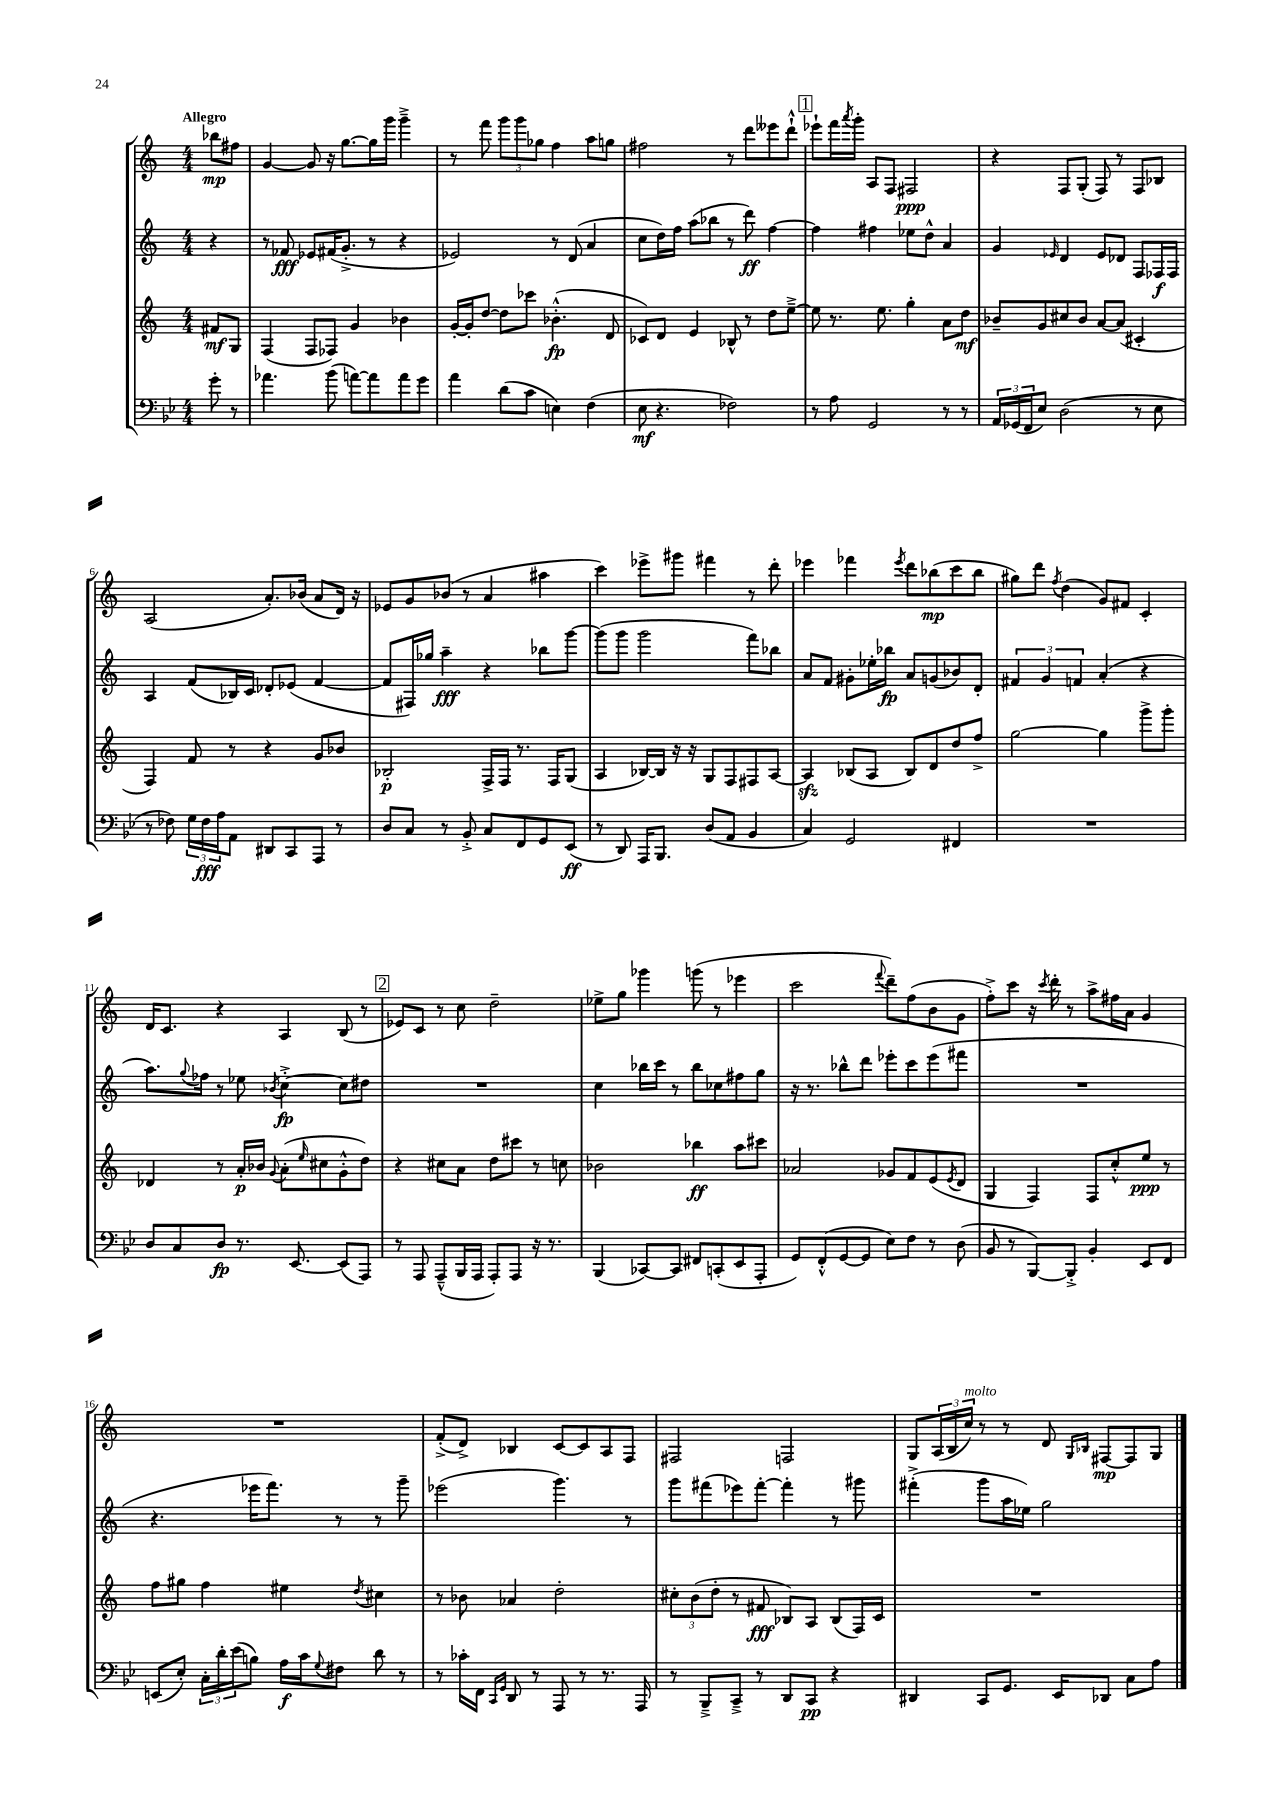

**kern	**kern	**kern	**kern
*staff4	*staff3	*staff2	*staff1
*clefF4	*clefG2	*clefG2	*clefG2
*k[b-e-]	*k[]	*k[]	*k[]
*M4/4	*M4/4	*M4/4	*M4/4
8g'\	8f#/L	4r	8bb-\L
8r	8G/J	.	8ff#\J
=	=	=	=
4.a-\	(4F/	8r	[4g/
.	.	8f-/	.
.	8F/L	8e-/L	8g/]
(8b-\	8F-/J)	(16f#/K	16r
.	.	8.g'^/J	[8.gg\L
[8a\L)	4g/	.	.
8a\]	.	8r	16gg\]L
.	.	.	16ggg\JJ
8a\	4b-\	4r	4ggg~^\
8g\J	.	.	.
=	=	=	=
4a\	[16g'/LL	2e-/)	8r
.	16g'/]J	.	.
.	[8dd/J	.	8fff\
(8d\L	8dd\]L	.	12ggg\L
.	.	.	12ggg\
8c\J	8ccc-\J	.	.
.	.	.	12gg-\J
4E\)	(4.b-'^^\	8r	4ff\
.	.	(8d/	.
(4F\	.	4a/	8aa\L
.	8d/	.	8gg\J
=	=	=	=
8E-\	8c-/L)	8cc\L	2ff#\
4.r	8d/J	16dd\L)	.
.	.	16ff\JJ	.
.	4e/	(8aa\L	.
.	.	8bb-\J	.
2F-\)	8B-^^/	8r	8r
.	8r	8ddd\)	8ddd\L
.	8dd\L	[4ff\	8eee--\
.	[8ee~^\J	.	8ddd`^^\J
=	=	=	=
8r	8ee\]	4ff\]	8eee-`\L
8A\	8.r	.	16fff\L
.	.	.	8qaaa/
.	.	.	16ggg'\JJ
2GG/	.	4ff#\	8A/L
.	8.ee\	.	.
.	.	.	8F/J
.	4gg'\	8ee-\L	2F#/
.	.	8dd^^\J	.
8r	8a\L	4a/	.
8r	8dd\J	.	.
=	=	=	=
24AA/LL	8b-~/L	4g/	4r
(24GG-/	.	.	.
24FF/J	.	.	.
8E-/J)	8g/	.	.
.	.	16qqe-/	.
(2D\	8cc#/	4d/	8F/L
.	8b-/J	.	(8G'/J
.	[8a/L	8e-/L	8F/)
.	(8a/]J	8d-/J	8r
8r	4c#'/	8F/L	8F/L
8E-\	.	16F-/L	8B-/J
.	.	16F-/JJ	.
=	=	=	=
8r	4F/)	4A/	(2A/
8F-\)	.	.	.
24G\LL	8f/	(8f/L	.
24F-\	.	.	.
24A\J	.	.	.
8AA\J	8r	16B-/L)	.
.	.	16c/JJ	.
8DD#/L	4r	8d-'/L	8.a'/L)
8CC/	.	(8e-/J	.
.	.	.	(16b-/Jk
8AAA/J	8g/L	[4f/	8a/L
8r	8b-/J	.	16d/Jk)
.	.	.	16r
=	=	=	=
8D/L	2B-'/	8f/]L	8e-/L
8C/J	.	16F#/L)	8g/
.	.	16gg-/JJ	.
8r	.	4aa~\	(8b-/J
8BB-'^/	.	.	8r
8C/L	16F^/LL	4r	4a/
.	16F/JJ	.	.
8FF/	8.r	.	.
8GG/	.	8bb-\L	4aa#\
.	16F/LK	.	.
(8EE-/J	(8G/J	[8ggg\J	.
=	=	=	=
8r	4A/	(8ggg\]L	4ccc\)
8DD/)	.	8ggg\J	.
16AAA/LK	[16B-/LL)	2ggg\	8eee-^\L
8.BBB-/J	16B-/]JJ	.	.
.	16r	.	8ggg#\J
.	16r	.	.
(8D/L	8G/L	.	4fff#\
8AA/J	8F/	.	.
4BB-/	8F#/	8fff\L)	8r
.	[8A/J	8bb-\J	8ddd'\
=	=	=	=
4C/)	4A/]	8a/L	4eee-\
.	.	8f/J	.
2GG/	(8B-/L	8g#'\L	4fff-\
.	8A/J	16ee-'\L	.
.	.	16bb-\JJ	.
.	.	.	8qeee-/
.	8B-/L)	8a/L	8ddd\L
.	8d/	(8g/	(8bb-\
4FF#/	8dd/	8b-/)	8ccc\
.	8ff^/J	8d'/J	8bb-\J
=	=	=	=
1r	[2gg\	6f#/	8gg#\L)
.	.	.	8ddd\J
.	.	6g/	.
.	.	.	8qff/
.	.	.	(4dd\
.	.	6f/	.
.	4gg\]	(4a'/	8g/L)
.	.	.	8f#/J
.	8ggg^\L	4r	4c'/
.	8ggg'\J	.	.
=	=	=	=
8D/L	4d-/	8.aa\L)	16d/LK
.	.	.	8.c/J
8C/	.	.	.
.	.	8qqgg/	.
.	.	16ff-\Jk	.
8D/J	8r	8r	4r
8.r	16a'/LL	8ee-\	.
.	16b-/JJ	.	.
.	8qqg/	8qb-/	.
.	(8a'\L	[4cc'^\	4A/
[8.EE-/	.	.	.
.	16qqee/	.	.
.	8cc#\	.	.
(8EE-/]L	8g'^^\	8cc\]L	(8B/
8AAA/J)	8dd\J)	8dd#\J	8r
=	=	=	=
8r	4r	1r	8e-/L)
8AAA/	.	.	8c/J
(8AAA~^^/L	8cc#\L	.	8r
16BBB-/L	8a\J	.	8cc\
16AAA/JJ	.	.	.
8AAA'/L)	8dd\L	.	2dd~\
8AAA/J	8ccc#\J	.	.
16r	8r	.	.
8.r	.	.	.
.	8cc\	.	.
=	=	=	=
(4BBB-/	2b-\	4cc\	8ee-^\L
.	.	.	8gg\J
[8CC-/L)	.	16bb-\LL	4ggg-\
.	.	16ccc\JJ	.
8CC-/]J	.	8r	.
8FF#/L	4bb-\	8bb-\L	(8ggg\
(8CC'/	.	8cc-\	8r
8EE-/	8aa\L	8ff#\	4eee-\
8AAA'/J	8ccc#\J	8gg\J	.
=	=	=	=
8GG/L)	2a-/	16r	2ccc\
.	.	8.r	.
(8FF'^^/	.	.	.
[8GG/	.	8bb-^^\L	.
8GG/]J	.	8ddd\J	.
.	.	.	8qqfff/
8E-\L)	8g-/L	8eee-'\L	8ddd~\L)
8F\J	8f/	8ccc\	(8ff\
8r	(8e/	(8eee-\	8b\
.	8qe/	.	.
(8D\	8d/J	8fff#\J	8g\J
=	=	=	=
8BB-/	4G/	1r	8ff'^\L)
8r	.	.	8ccc\J
[8BBB-/L)	4F/)	.	16r
.	.	.	8qccc/
.	.	.	16ddd'\
8BBB-'^/]J	.	.	8r
4BB-'/	8F/L	.	8aa^\L
.	8cc'^^/	.	16ff#\L
.	.	.	16a\JJ
8EE-/L	8ee/J	.	4g/
8FF/J	8r	.	.
=	=	=	=
(8EE/L	8ff\L	4.r	1r
8E-'/J)	8gg#\J	.	.
24C'\LL	4ff\	.	.
24d'\	.	.	.
(24e-\J	.	.	.
8B\J)	.	16eee-\LK	.
.	.	8.fff\J)	.
16A\LL	4ee#\	.	.
16c\J	.	.	.
8qqG/	.	.	.
8F#\J	.	8r	.
.	8qdd/	.	.
8d\	4cc#\	8r	.
8r	.	8ggg~\	.
=	=	=	=
8r	8r	(2eee-\	(8f'^/L
16c-'\LL	8b-\	.	8d^/J)
16FF\JJ	.	.	.
16qqCC/LL	.	.	.
16qqGG/JJ	.	.	.
8DD/	4a-/	.	4B-/
8r	.	.	.
8AAA/	2dd'\	4.ggg\)	[8c/L
8r	.	.	8c/]
8.r	.	.	8A/
.	.	8r	8F/J
16AAA/	.	.	.
=	=	=	=
8r	12cc#'\L	8ggg\L	2F#/
.	(12b\	.	.
8BBB-~^/L	.	(8fff#\	.
.	12dd'\J	.	.
8CC~^/J	8r	8eee-\)	.
8r	8f#/	[8fff#'\J	.
8DD/L	8B-/L)	4fff#'\]	2F/
8CC/J	8A/J	.	.
4r	(8B-/L	8r	.
.	16F/L)	8ggg#\	.
.	16c/JJ	.	.
=	=	=	=
4DD#/	1r	(4fff#'^\	8G/L
.	.	.	(24A/L
.	.	.	24B/
.	.	.	24cc/JJ)
8CC/L	.	8ggg\L	8r
8.GG/J	.	16aa\L	8r
.	.	16ee-\JJ)	.
.	.	2gg\	8d/
16EE-/LK	.	.	.
.	.	.	16qqG/LL
.	.	.	16qqB-/JJ
8DD-/J	.	.	[8F#/L
8C\L	.	.	8F#/]
8A\J	.	.	8G/J
==	==	==	==
*-	*-	*-	*-
